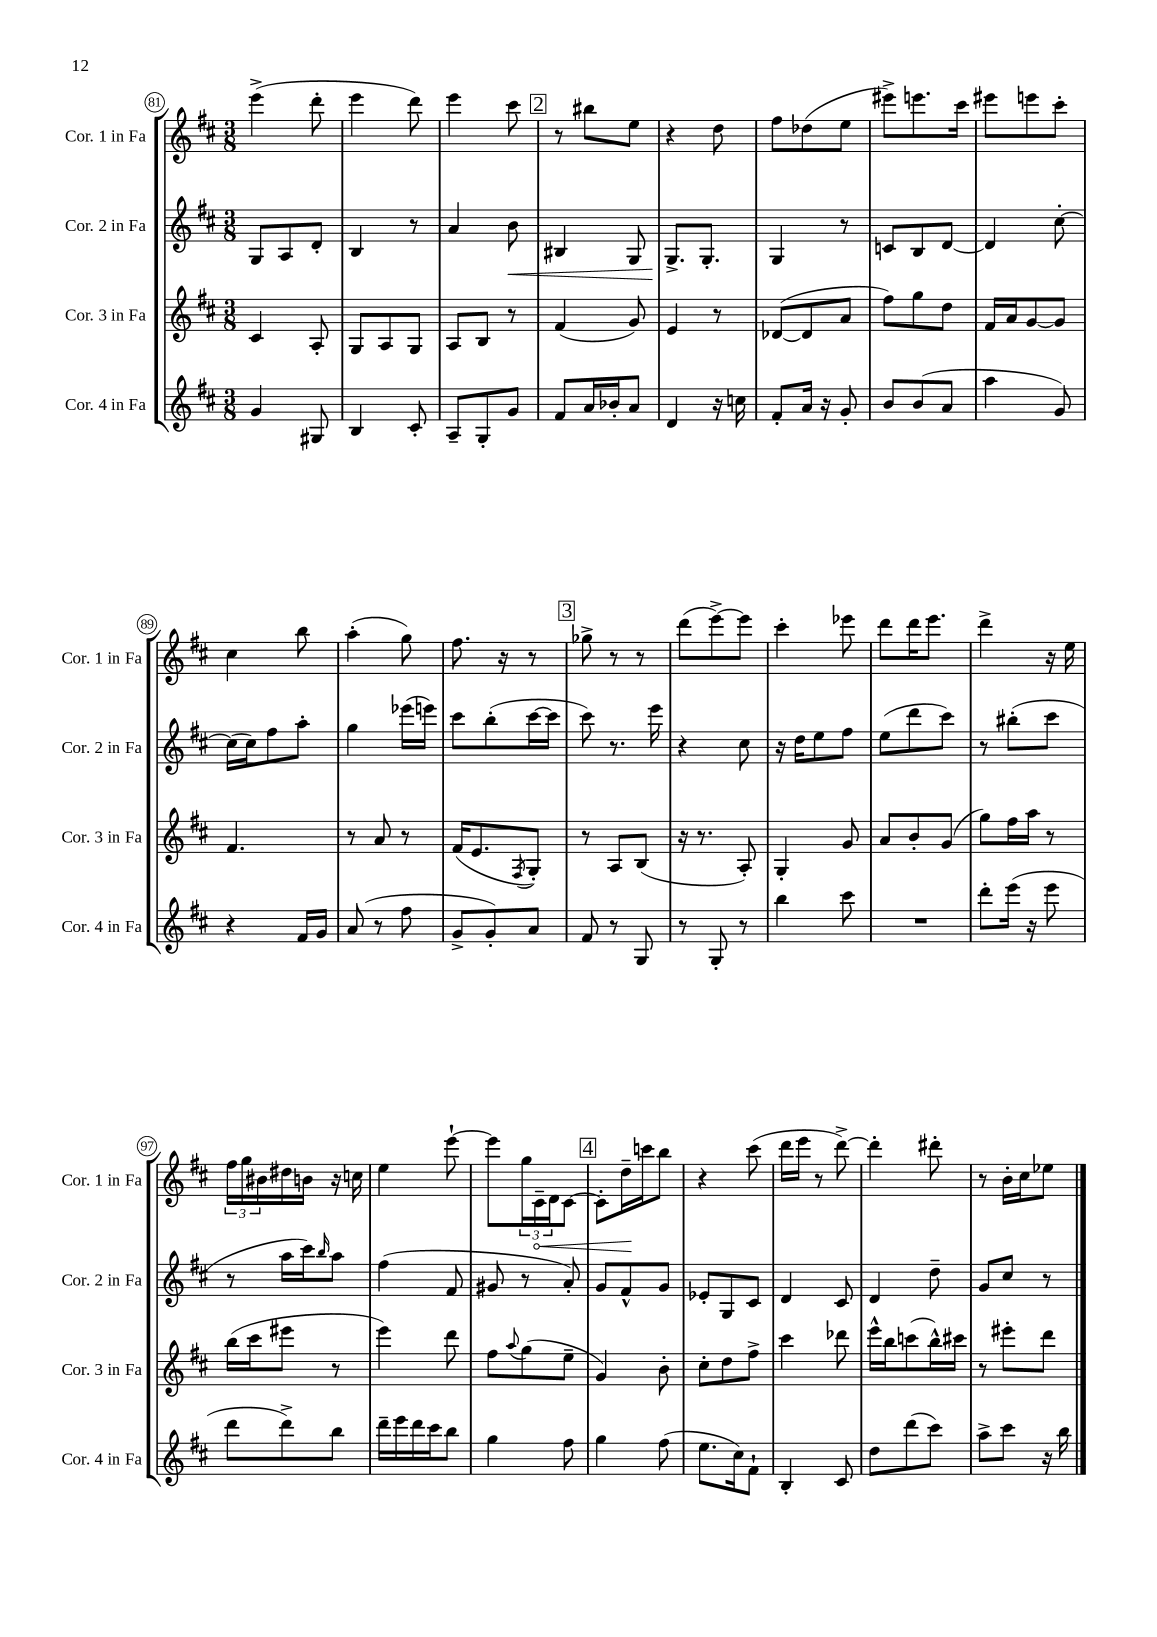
<<
\new StaffGroup <<
\new Staff = "s0" \with { instrumentName = "Cor. 1 in Fa" shortInstrumentName = "Cor. 1 in Fa" } {
    \clef treble \key d \major \numericTimeSignature \time 3/8
    e'''4->( d'''8-. |
    e'''4 d'''8) |
    e'''4 cis'''8 |
    \mark \markup { \box "2" } r8 bis''8 e''8 |
    r4 d''8 |
    fis''8 des''8( e''8 |
    eis'''8->) e'''8. cis'''16 |
    eis'''8 e'''8 cis'''8-. |
    cis''4 b''8 |
    a''4-.( g''8) |
    fis''8. r16 r8 |
    \mark \markup { \box "3" } ges''8-> r8 r8 |
    d'''8( e'''8~->) e'''8 |
    cis'''4-. ees'''8 |
    d'''8 d'''16 e'''8. |
    d'''4-> r16 e''16 |
    \tuplet 3/2 { fis''16 g''16 bis'16 } dis''16 b'16 r16 c''16 |
    e''4 e'''8~-! |
    e'''8 \tuplet 3/2 { g''16 \once \override Hairpin.circled-tip = ##t cis'16--\< d'16 } cis'8~ |
    \mark \markup { \box "4" } cis'8-. d''16--\! c'''16 b''8 |
    r4 cis'''8( |
    d'''16 e'''16 r8 d'''8~->) |
    d'''4-. dis'''8-. |
    r8 b'16-. cis''16 ees''8 \bar "|." |
}
\new Staff = "s1" \with { instrumentName = "Cor. 2 in Fa" shortInstrumentName = "Cor. 2 in Fa" } {
    \clef treble \key d \major \numericTimeSignature \time 3/8
    g8 a8 d'8-. |
    b4 r8 |
    a'4 b'8\< |
    \mark \markup { \box "2" } bis4 g8 |
    g8.->\! g8.-. |
    g4 r8 |
    c'8 b8 d'8~ |
    d'4 cis''8~-. |
    cis''16( cis''16) fis''8 a''8-. |
    g''4 ees'''16( e'''16) |
    cis'''8 b''8-.( cis'''16~ cis'''16 |
    \mark \markup { \box "3" } cis'''8) r8. e'''16 |
    r4 cis''8 |
    r16 d''16 e''8 fis''8 |
    e''8( d'''8 cis'''8) |
    r8 bis''8-.( cis'''8 |
    r8 a''16 cis'''16) \grace { b''16 } a''8 |
    fis''4( fis'8 |
    gis'8 r8 a'8-.) |
    \mark \markup { \box "4" } g'8 fis'8-^ g'8 |
    ees'8-. g8 cis'8 |
    d'4 cis'8 |
    d'4 d''8-- |
    g'8 cis''8 r8 \bar "|." |
}
\new Staff = "s2" \with { instrumentName = "Cor. 3 in Fa" shortInstrumentName = "Cor. 3 in Fa" } {
    \clef treble \key d \major \numericTimeSignature \time 3/8
    cis'4 a8-. |
    g8 a8 g8 |
    a8 b8 r8 |
    \mark \markup { \box "2" } fis'4( g'8) |
    e'4 r8 |
    des'8~( des'8 a'8 |
    fis''8) g''8 d''8 |
    fis'16 a'16 g'8~ g'8 |
    fis'4. |
    r8 a'8 r8 |
    fis'16( e'8. \acciaccatura { fis8 } g8-.) |
    \mark \markup { \box "3" } r8 a8 b8( |
    r16 r8. a8-.) |
    g4-. g'8 |
    a'8 b'8-. g'8( |
    g''8) fis''16 a''16 r8 |
    b''16( cis'''16 eis'''8 r8 |
    e'''4) d'''8 |
    fis''8 \appoggiatura { a''8 } g''8( e''8-- |
    \mark \markup { \box "4" } g'4) b'8-. |
    cis''8-. d''8 fis''8-> |
    cis'''4 des'''8 |
    e'''16-^ b''16 c'''8( b''16-^) cis'''16 |
    r8 eis'''8-. d'''8 \bar "|." |
}
\new Staff = "s3" \with { instrumentName = "Cor. 4 in Fa" shortInstrumentName = "Cor. 4 in Fa" } {
    \clef treble \key d \major \numericTimeSignature \time 3/8
    g'4 gis8 |
    b4 cis'8-. |
    a8-- g8-. g'8 |
    \mark \markup { \box "2" } fis'8 a'16 bes'16-. a'8 |
    d'4 r16 c''16 |
    fis'8-. a'16 r16 g'8-. |
    b'8 b'8( a'8 |
    a''4 g'8) |
    r4 fis'16 g'16 |
    a'8( r8 fis''8 |
    g'8-> g'8-.) a'8 |
    \mark \markup { \box "3" } fis'8 r8 g8 |
    r8 g8-. r8 |
    b''4 cis'''8 |
    R4. |
    d'''8-. e'''16( r16 e'''8 |
    d'''8 d'''8->) b''8 |
    d'''16-- e'''16 d'''16 cis'''16 b''8 |
    g''4 fis''8 |
    \mark \markup { \box "4" } g''4 fis''8( |
    e''8. cis''16) fis'8-! |
    b4-. cis'8 |
    d''8 d'''8( cis'''8) |
    a''8-> cis'''8 r16 b''16 \bar "|." |
}
>>
>>
\layout { \context { \Score currentBarNumber = #81 \override BarNumber.stencil = #(make-stencil-circler 0.1 0.3 ly:text-interface::print) } }
